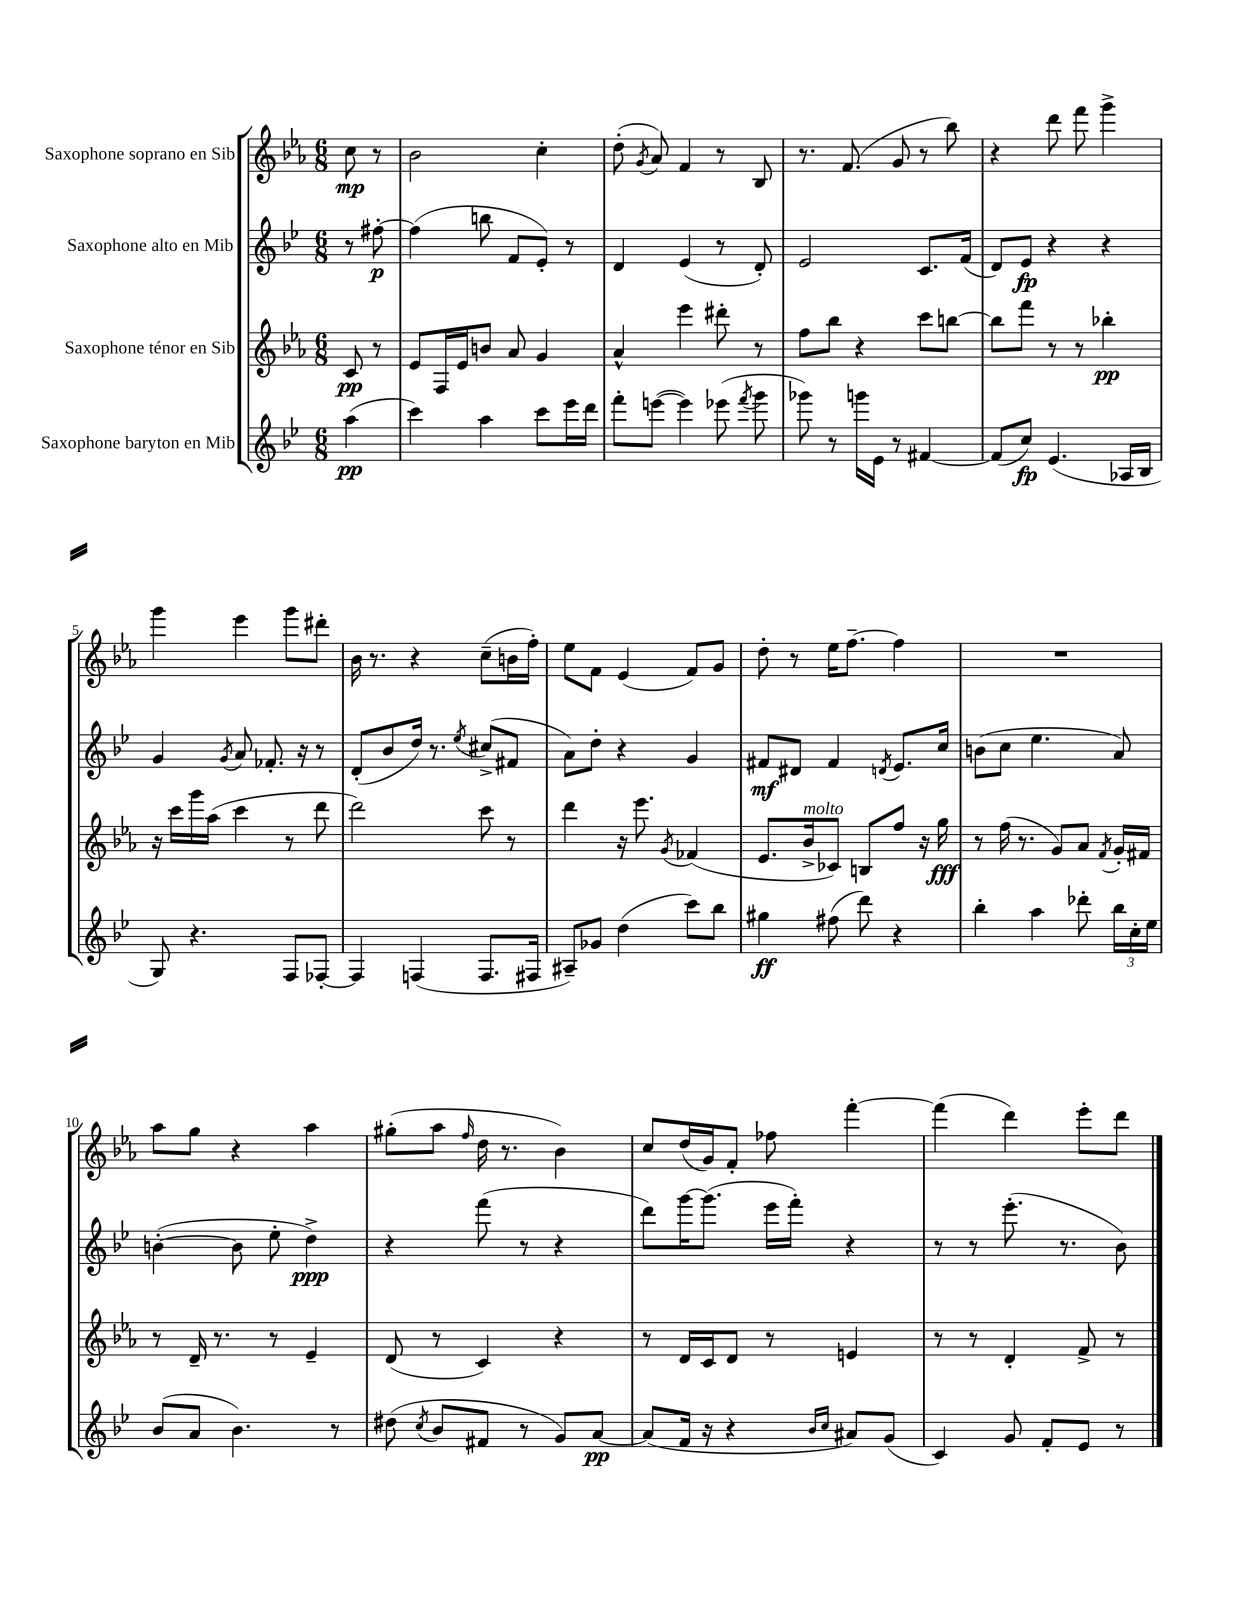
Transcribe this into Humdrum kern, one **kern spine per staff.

**kern	**kern	**kern	**kern
*staff4	*staff3	*staff2	*staff1
*clefG2	*clefG2	*clefG2	*clefG2
*k[b-e-]	*k[b-e-a-]	*k[b-e-]	*k[b-e-a-]
*M6/8	*M6/8	*M6/8	*M6/8
(4aa	8c	8r	8cc
.	8r	[8ff#'	8r
=	=	=	=
4ccc)	8e-	(4ff#]	2b-
.	16F	.	.
.	16e-	.	.
4aa	8b	8bb	.
.	8a-	8f	.
8ccc	4g	8e-')	4cc'
16eee-	.	8r	.
16ddd	.	.	.
=	=	=	=
8fff'	4a-^^	4d	(8dd'
.	.	.	8qg
([8eee	.	.	8a-)
4eee])	4eee-	(4e-	4f
(8eee-	8ddd#'	8r	8r
8qfff	.	.	.
8ggg	8r	8d')	8B-
=	=	=	=
8ggg-)	8ff	2e-	8.r
8r	8bb-	.	.
.	.	.	(8.f
16ggg	4r	.	.
16e-	.	.	.
8r	.	.	8g
[4f#	8ccc	8.c	8r
.	[8bb	.	8bb-)
.	.	(16f	.
=	=	=	=
(8f#]	8bb]	8d)	4r
8cc)	8fff	8e-	.
(4.e-	8r	4r	8ddd
.	8r	.	8fff
.	4bb-'	4r	4ggg^
16A-	.	.	.
16B-	.	.	.
=	=	=	=
8G)	16r	4g	4ggg
.	16ccc	.	.
4.r	16ggg	.	.
.	(16aa-	.	.
.	.	8qg	.
.	4ccc	8a	4eee-
.	.	8.f-'	.
8F	8r	.	8ggg
.	.	16r	.
[8F-'	8ddd	8r	8ddd#'
=	=	=	=
4F-]	2ddd)	(8d'	16b-
.	.	.	8.r
.	.	8b-	.
(4F	.	16dd)	4r
.	.	8.r	.
.	.	8qee-	.
8.F	8ccc	(8cc#^	(8cc~
.	8r	8f#	16b
16F#	.	.	16ff')
=	=	=	=
8A#~)	4ddd	8a)	8ee-
8g-	.	8dd'	8f
(4dd	16r	4r	(4e-
.	8.eee-	.	.
.	8qg	.	.
8ccc)	(4f-	4g	8f)
8bb-	.	.	8g
=	=	=	=
4gg#	8.e-	8f#	8dd'
.	.	8d#	8r
.	16b-^	.	.
(8ff#	8c-)	4f#	16ee-
.	.	.	[8.ff~
8ddd)	8B	.	.
.	.	8qd	.
4r	8ff	8.e-	4ff]
.	16r	.	.
.	16gg	16cc	.
=	=	=	=
4bb-'	8r	(8b	2.r
.	(16ff	8cc	.
.	8.r	.	.
4aa	.	4.ee-	.
.	8g)	.	.
8ddd-'	8a-	.	.
.	8qf	.	.
24bb-	16g'	8a)	.
24cc'	.	.	.
.	16f#	.	.
24ee-	.	.	.
=	=	=	=
(8b-	8r	([4b'	8aa-
8a	16d~	.	8gg
.	8.r	.	.
4.b-)	.	8b]	4r
.	8r	8ee-'	.
.	4e-~	4dd^)	4aa-
8r	.	.	.
=	=	=	=
(8dd#	(8d	4r	(8gg#'
8qcc	.	.	.
8b-	8r	.	8aa-
.	.	.	16qqff
8f#	4c)	(8fff	16dd
.	.	.	8.r
8r	.	8r	.
8g)	4r	4r	4b-)
[8a	.	.	.
=	=	=	=
(8a]	8r	8ddd)	8cc
16f	16d	[16ggg	(16dd
16r	16c	(8.ggg]	16g)
4r	8d	.	8f'
.	8r	16eee-	8ff-
.	.	16fff')	.
16qqb-	.	.	.
16qqcc	.	.	.
8a#)	4e	4r	[4fff'
(8g	.	.	.
=	=	=	=
4c)	8r	8r	(4fff]
.	8r	8r	.
8g	4d'	(8.eee-'	4ddd)
8f'	.	.	.
.	.	8.r	.
8e-	8f^	.	8eee-'
8r	8r	8b-)	8ddd
==	==	==	==
*-	*-	*-	*-
